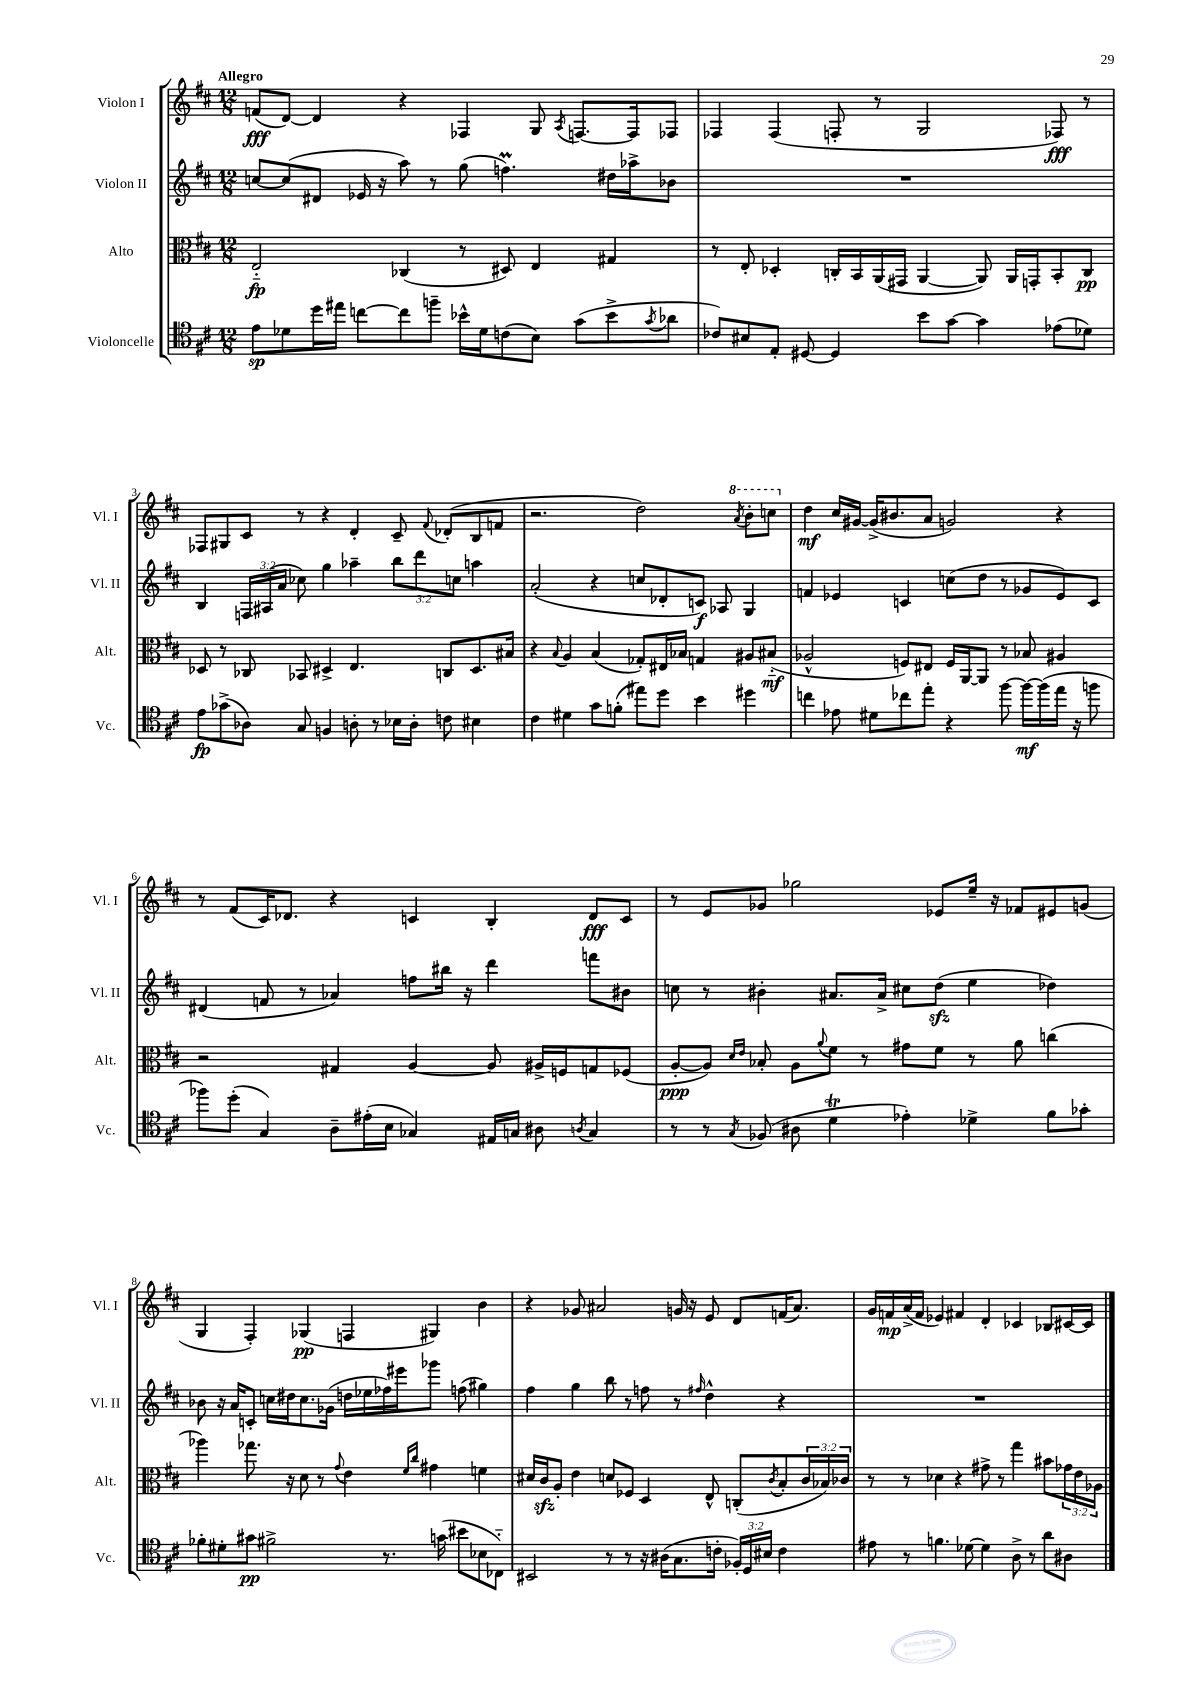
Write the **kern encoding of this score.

**kern	**kern	**kern	**kern
*staff4	*staff3	*staff2	*staff1
*clefC4	*clefC3	*clefG2	*clefG2
*k[f#c#]	*k[f#c#]	*k[f#c#]	*k[f#c#]
*M12/8	*M12/8	*M12/8	*M12/8
8e	2E'~	[8cc	(8f
8d-	.	(8cc]	[8d)
16dd	.	8d#	4d]
16ee#	.	.	.
[8cc	.	16e-	.
.	.	16r	.
8cc]	(4C-	8aa)	4r
8ff~	.	8r	.
16b-^^	8r	(8gg	4F-
16d-	.	.	.
(8c	8D#)	4.ff)	.
8B)	4E	.	8G
.	.	.	8qA
(8g	.	.	[8.F
8b-^	4G#	16dd#	.
.	.	16aa-^	16F]
8qg	.	.	.
8a-	.	8b-	8F-
=	=	=	=
8c-)	8r	1.r	4F-
8B#	8E'	.	.
8E'	4D-'	.	(4F-
[8D#	.	.	.
4D#]	16C'	.	8F'
.	16BB	.	.
.	(16AA	.	8r
.	16GG#	.	.
8b	[4AA	.	2G
[8g	.	.	.
4g]	8AA])	.	.
.	16AA	.	.
.	16GG'	.	.
(8e-	8BB'	.	8F-)
8d-)	8C	.	8r
=	=	=	=
8e	8D-	4B	8F-
(8g-^	8r	.	8G#
8A-)	8C-	24F	8c#
.	.	(24A#	.
.	.	24a	.
8G	8BB-	8cc-)	8r
4F	4D#^	4gg	4r
8A'	4.E	4aa-~	4d'
8r	.	.	.
16B-	.	12bb	8c#~
16A'	.	.	.
.	.	12ddd	.
.	.	.	8qqf#
8c	8C	.	(8d-'
.	.	12cc	.
4B#	8.D#	4aa	8B
.	.	.	8f
.	16B#	.	.
=	=	=	=
4c#	4r	(2a'	2.r
.	8qqB	.	.
4d#	4A	.	.
8g	(4B	4r	.
(8f'	.	.	.
8ee#)	8G-')	8cc	2dd)
8dd	16E#	8d-'	.
.	16B-	.	.
4b	4G	8c)	.
.	.	8A-	.
.	.	.	8qaa
4dd#	8A#	4G	8bb'
.	(8B#'~	.	8ccc
=	=	=	=
4cc	2A-^^	4f	4dd
8e-	.	4e-	16cc#
.	.	.	[16g#
8d#	.	.	(16g#^]
.	.	.	8.b#
8cc-	8F)	4c	.
8ee'	8E#	.	8a
4r	16F	(8cc	2g)
.	[16AA	.	.
.	8AA]	8dd	.
[8ff#	8r	8r	.
16ff#_	8B-	8g-	.
(16ff#]	.	.	.
16ee	4A#	8e-)	4r
16r	.	.	.
8ff	.	8c	.
=	=	=	=
8ff-)	2r	(4d#	8r
(8dd'	.	.	(8f#
4G)	.	8f	16c#)
.	.	.	8.d-
.	.	8r	.
8A~	4G#	4a-)	4r
(16e#'	.	.	.
16B	.	.	.
4G-)	[4A	8ff	4c
.	.	16bb#	.
.	.	16r	.
16E#	8A]	4ddd	4B'
16G	.	.	.
8A#	16A#^	.	.
.	16F	.	.
8qA	.	.	.
4G	8G	8fff	8d-
.	(8F-	8b#	8c
=	=	=	=
8r	[8A'	8cc	8r
8r	8A])	8r	8e
.	16qqd	.	.
8qG	16qqe	.	.
(8F-	8B-'	4b#'	8g-
8A#	8A	.	2gg-
.	8qqa	.	.
4d	8f#	8.a#	.
.	8r	.	.
.	.	16a#^	.
4e-')	8g#	8cc#	.
.	8f#	(8dd	8e-
4d-^	8r	4ee	16ee~
.	.	.	16r
.	8a	.	8f-
8f#	(4cc	4dd-)	8e#
8g-'	.	.	(8g
=	=	=	=
8f-'	4aa-)	8b-	4G
8d#'	.	16r	.
.	.	16a	.
8g#	8.gg-	8c'	4F#')
2f#^	.	16cc	.
.	16r	16dd#	.
.	8d	8.cc	(4G-
.	8r	.	.
.	.	(16g-	.
.	8qqg	.	.
.	4e	16dd	4F
.	.	16ee-	.
8.r	.	16ff-)	.
.	.	16eee#	.
.	16qqf#	.	.
.	16qqcc#	.	.
.	4g#	8ggg-	4G#)
(16g	.	.	.
8b#	.	(8ff	.
8B-	4f	4gg#)	4b
8C-'~)	.	.	.
=	=	=	=
2BB#	16d#	4ff#	4r
.	16c#	.	.
.	8A'	.	.
.	4e	4gg	8g-
.	.	.	2a#
8r	8d	8bb	.
8r	8F-	8r	.
16r	4D	8ff	.
(16A#	.	.	.
8.G	.	8r	16g
.	.	.	16r
.	.	16qqff#	.
.	8E^^	4dd^^	8e
16c'	.	.	.
24F-')	(8C'	.	8d
24D	.	.	.
24B#	.	.	.
.	8qc#	.	.
4c	8B'	4r	(16f
.	.	.	8.a#)
.	24c#	.	.
.	24B-)	.	.
.	24c-	.	.
=	=	=	=
8e#	8r	1.r	16g
.	.	.	16f
8r	8r	.	(16a^
.	.	.	16f
4.f	4d-	.	4e-)
.	4r	.	4f#
[8d-	.	.	.
4d-]	8g#^	.	4d'
.	8r	.	.
8A^	4gg	.	4c-
8r	.	.	.
8a	8b#	.	8B-
8A#	24g-	.	[16c#
.	24e	.	.
.	.	.	16c#]
.	24A-	.	.
==	==	==	==
*-	*-	*-	*-
